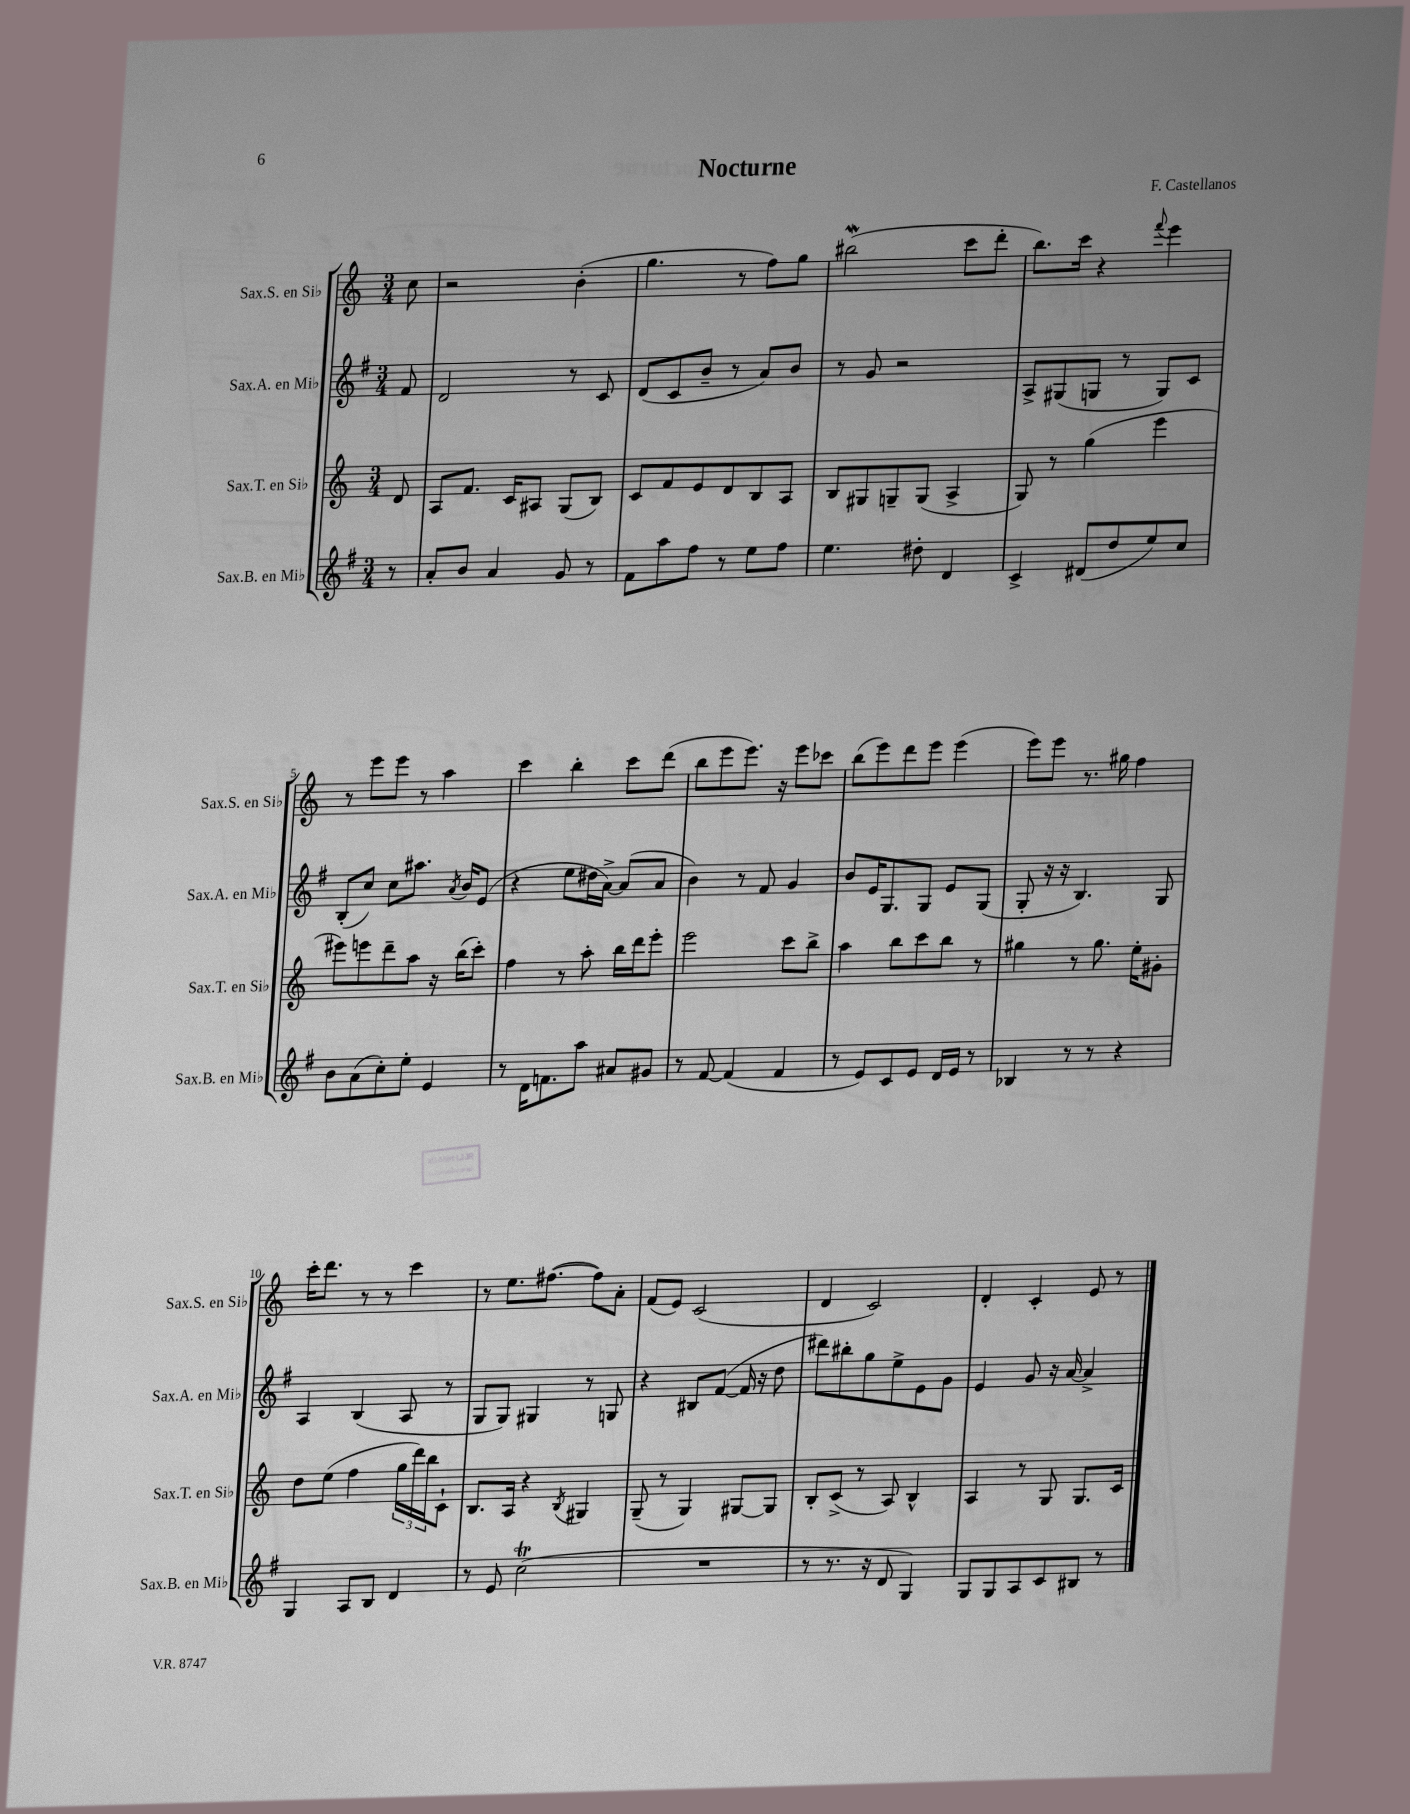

**kern	**kern	**kern	**kern
*part4	*part3	*part2	*part1
*staff4	*staff3	*staff2	*staff1
*I"Sax.B. en Mi♭	*I"Sax.T. en Si♭	*I"Sax.A. en Mi♭	*I"Sax.S. en Si♭
*I'Sax.B. en Mi♭	*I'Sax.T. en Si♭	*I'Sax.A. en Mi♭	*I'Sax.S. en Si♭
*clefG2	*clefG2	*clefG2	*clefG2
*k[f#]	*k[]	*k[f#]	*k[]
*M3/4	*M3/4	*M3/4	*M3/4
=	=	=	=
8r	8d/	8f#/	8cc\
=1	=1	=1	=1
8a'/L	8A/L	2d/	2r
8b/J	8.f/J	.	.
4a/	.	.	.
.	16c/KL	.	.
.	8A#X/J	.	.
8g/	(8G/L	8r	(4b'\
8r	8B/J)	8c/	.
=2	=2	=2	=2
8f#\L	8c/L	(8d/L	4.gg\
8aa\	8f/	8c/	.
8ff#\J	8e/	8b~/J	.
8r	8d/	8r	8r
8ee\L	8B/	8a/L)	8ff\L)
8ff#\J	8A/J	8b/J	8gg\J
=3	=3	=3	=3
4.ee\	8B/L	8r	(2bb#XW\
.	8G#X/	8g/	.
.	8Gn~/	2r	.
8dd#X'\	(8G/J	.	.
4d/	4A^/	.	8ccc\L
.	.	.	8ddd'\J
=4	=4	=4	=4
4c^/	8G/)	8A^/L	8.bb\L)
.	8r	(8G#X/	.
.	.	.	16ccc\Jk
(8d#X/L	(4gg\	8Gn/J	4r
8dd/	.	8r	.
.	.	.	8qqfff/
8ee/)	4eee\	8G/L)	4eee\
8cc/J	.	8c/J	.
!!LO:LB:g=z
=5	=5	=5	=5
8b\L	8eee#X\L)	(8B'/L	8r
(8a\	8eeen\	8cc/J)	8eee\L
8cc'\)	8ddd~\	8cc\L	8eee\J
8ee'\J	8aa\J	8.aa#X\J	8r
4e/	16r	.	4aa\
.	.	8qa/	.
.	(16bb\KL	16b/KL	.
.	8ccc'\J)	(8e/J	.
=6	=6	=6	=6
8r	4ff\	4r	4ccc\
16d\KL	.	.	.
8.fn\	.	.	.
.	8r	8ee\L	4bb'\
8aa\J	8aa'\	16dd#X\L	.
.	.	[16a^\JJ)	.
8a#X/L	16bb\LL	(8a/L]	8ccc\L
.	16ddd\J	.	.
8g#X/J	8eee'\J	8a/J	(8ddd\J
=7	=7	=7	=7
8r	2eee\	4b\)	8bb\L
[8f#/	.	.	8eee\
(4f#/]	.	8r	8.eee\J)
.	.	8f#/	.
.	.	.	16r
4f#/	8ccc\L	4g/	8eee\L
.	8bb^\J	.	8ccc-X\J
=8	=8	=8	=8
8r	4aa\	8b/L	(8bb\L
8e/L)	.	16e/K	8eee\)
.	.	8.G/	.
8c/	8bb\L	.	8ddd\
8e/J	8ccc\	8G/J	8eee\J
16d/LL	8bb\J	8e/L	(4eee\
16e/JJ	.	.	.
8r	8r	(8G/J	.
=9	=9	=9	=9
4B-X/	4gg#X\	8G'/	8eee\L)
.	.	16r	8eee\J
.	.	16r	.
8r	8r	4.B/)	8.r
8r	8.gg#\	.	.
.	.	.	16gg#X\
4r	.	.	4ff\
.	16ee'\KL	.	.
.	8g#X'\J	8G/	.
!!LO:LB:g=z
=10	=10	=10	=10
4G/	8dd\L	4A/	16ccc'\KL
.	.	.	8.ddd\J
.	(8ee\J	.	.
8A/L	4ff\	(4B/	8r
8B/J	.	.	8r
4d/	24gg\LL	8A/	4ccc\
.	24ddd\)	.	.
.	24bb\J	.	.
.	8c`\J	8r	.
=11	=11	=11	=11
8r	8.B/L	8G/L	8r
8e/	.	8G/J)	8.ee\L
.	16A/Jk	.	.
(2ccT\	4r	4G#X/	.
.	.	.	([8.ff#X\J
.	8qB/	.	.
.	4G#X/	8r	8ff#\L])
.	.	8Gn/	8a'\J
=12	=12	=12	=12
2.r	(8G~/	4r	(8f/L
.	8r	.	8e/J)
.	4G/)	8B#X/L	(2c/
.	.	([8f#/J	.
.	[8G#X/L	16f#/]	.
.	.	16r	.
.	8G#/J]	8dd\	.
=13	=13	=13	=13
8r	8B'/L	8ddd#X\L)	4d/
8.r	(8c^/J	8bb#X'\	.
.	8r	8gg\	2c/)
16r	.	.	.
8d/	8A/)	8ee^\	.
4G/)	4B^^/	8e\	.
.	.	8g\J	.
=14	=14	=14	=14
8G/L	4A/	4e/	4d'/
8G/	.	.	.
8A/	8r	8g/	4c'/
8c/	8G/	16r	.
.	.	[16a/	.
8B#X/J	8.G/L	4a^/]	8e/
8r	.	.	8r
.	16c/Jk	.	.
==	==	==	==
*-	*-	*-	*-
